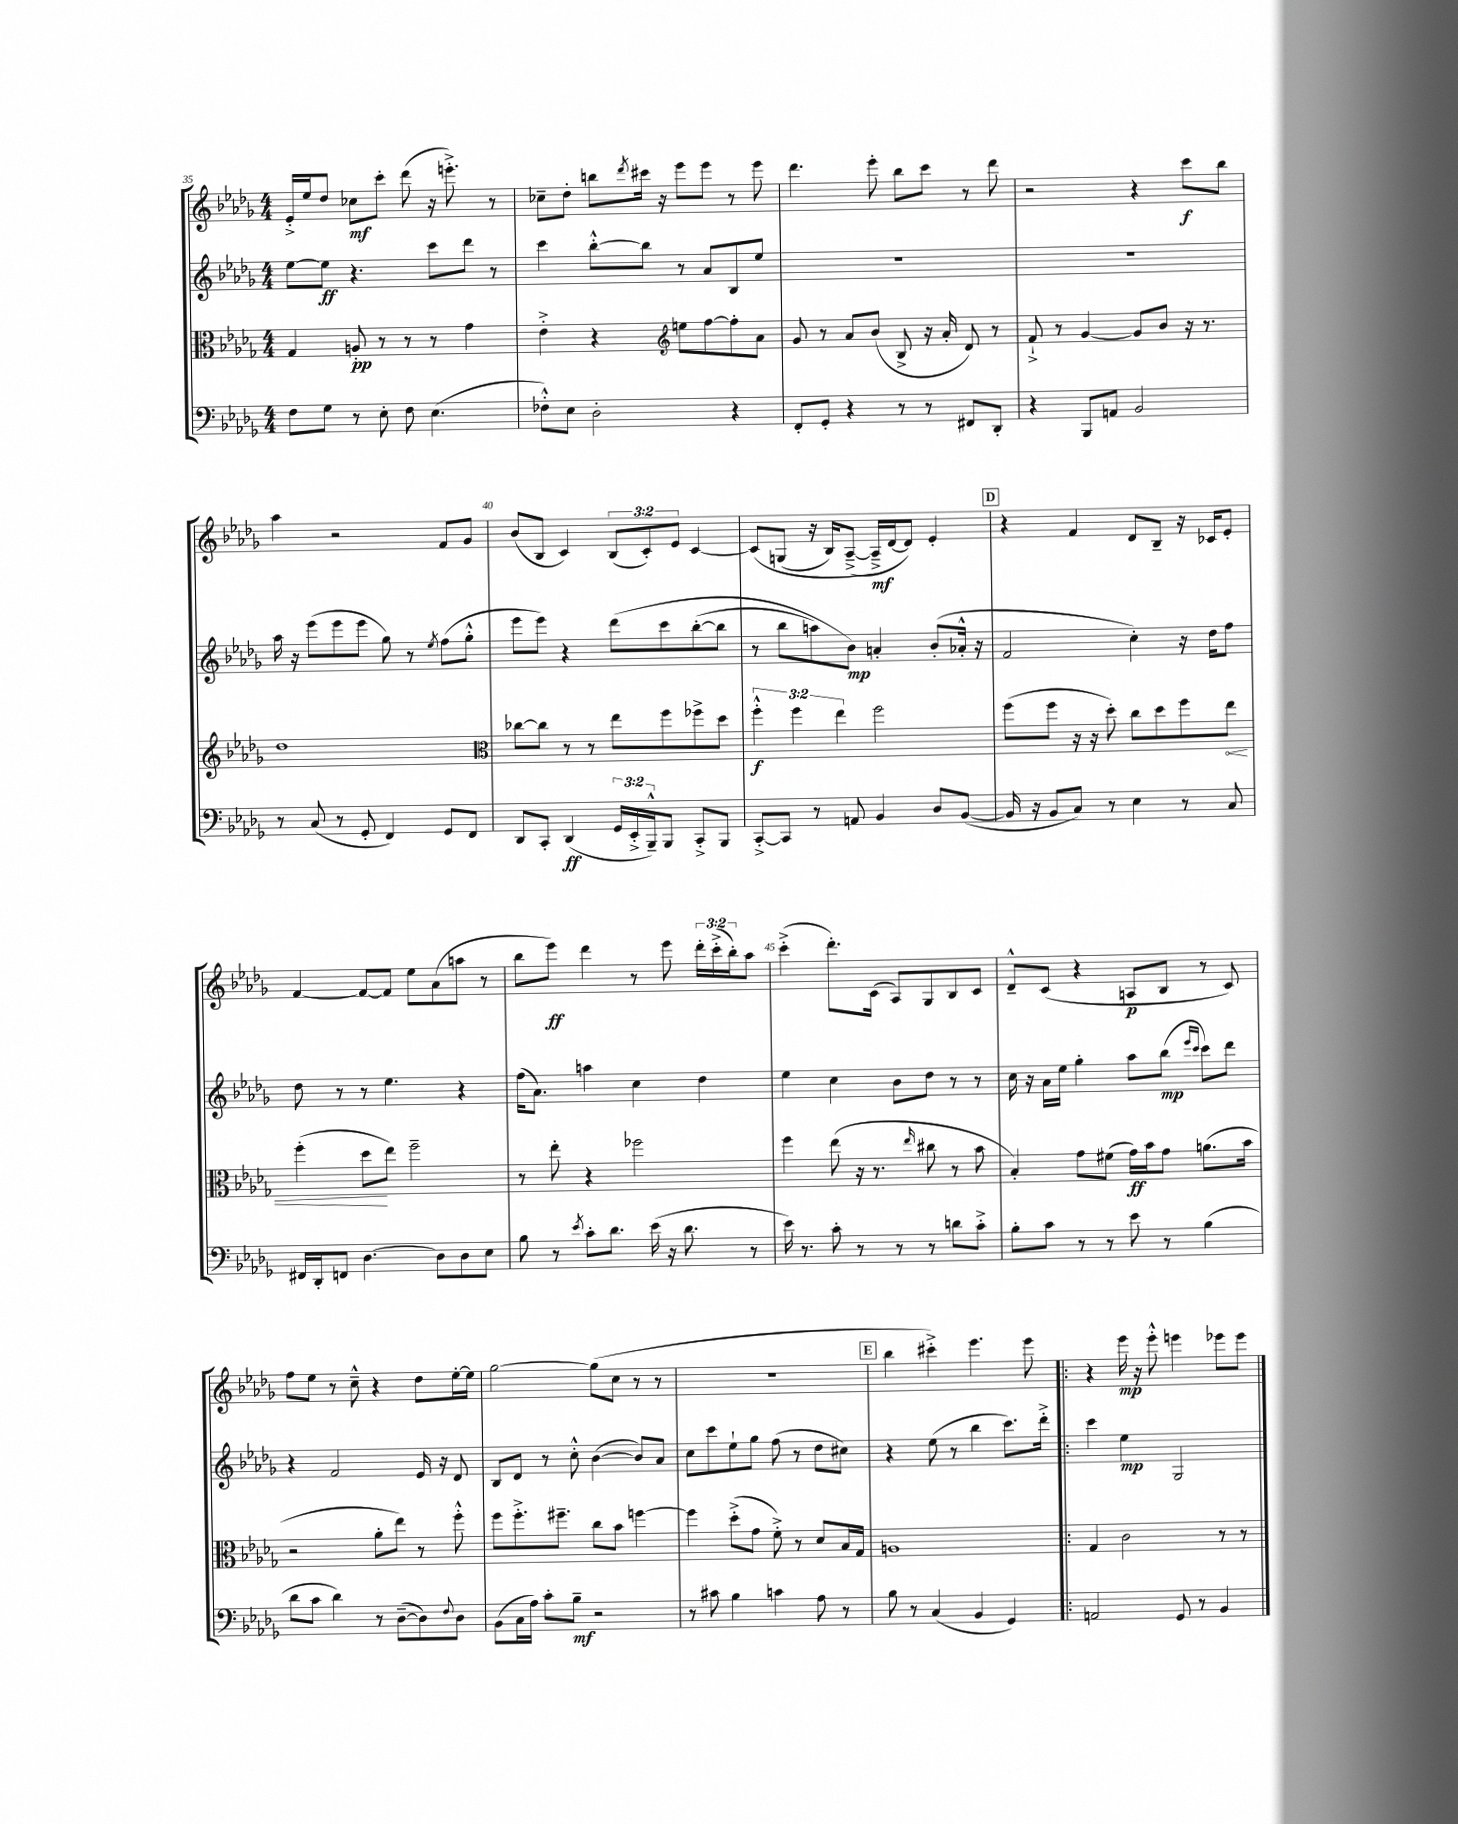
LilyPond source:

<<
\new StaffGroup <<
\new Staff = "s0" {
    \clef treble \key des \major \numericTimeSignature \time 4/4 \override Staff.TupletNumber.text = #tuplet-number::calc-fraction-text
    ees'16-.-> ees''16 des''8 ces''8\mf c'''8-. des'''8( r16 e'''8.-.->) r8 |
    ces''8-- des''8-. b''8 \acciaccatura { des'''8 } cis'''16 r16 ees'''8 ees'''8 r8 ees'''8 |
    des'''4. ees'''8-. bes''8 c'''8 r8 des'''8 |
    r2 r4 c'''8\f bes''8 |
    aes''4 r2 f'8 ges'8 |
    bes'8( bes8 c'4) \tuplet 3/2 { bes8( c'8-.) ees'8 } c'4~ |
    c'8\( g8( r16 bes16) aes8~--->( aes16--->\mf\) des'16~ des'8) ees'4-. |
    \mark \markup { \box "D" } r4 f'4 des'8 bes8-- r16 ces'16 ees'8-. |
    f'4~ f'8~ f'8 ees''8 aes'8( a''8 r8 |
    bes''8 ees'''8\ff) des'''4 r8 ees'''8 \tuplet 3/2 { des'''16-. c'''16-.->( bes''16-.) } aes''8 |
    c'''4-.->( des'''8.-.) c'16( aes8) ges8 bes8 c'8 |
    des'8---^ c'8( r4 a8\p bes8 r8 c'8) |
    f''8 ees''8 r8 c''8---^ r4 des''8 ees''16~-. ees''16 |
    ges''2~ ges''8( c''8 r8 r8 |
    R1 |
    \mark \markup { \box "E" } bes''4 cis'''4-.->) ees'''4. ees'''8 |
    \bar ".|:" r4 ees'''16\mp r16 ees'''8-.-^ e'''4 ees'''8 ees'''8 \bar "|." |
}
\new Staff = "s1" {
    \clef treble \key des \major \numericTimeSignature \time 4/4
    ees''8~ ees''8\ff r4. c'''8 des'''8 r8 |
    c'''4 bes''8~-.-^ bes''8 r8 aes'8 bes8 ees''8 |
    R1 |
    R1 |
    aes''16 r16 ees'''8( ees'''8 ees'''8 ges''8) r8 \acciaccatura { ees''8 } f''8( ges''8-.-^ |
    ees'''8 ees'''8) r4 des'''8\( c'''8 bes''8~-.( bes''8 |
    r8 bes''8 a''8) bes'8\mp\) a'4-. bes'8-.( aes'16-.-^ r16 |
    \mark \markup { \box "D" } f'2 c''4-.) r16 des''16 f''8 |
    des''8 r8 r8 ees''4. r4 |
    f''16( aes'8.) a''4 c''4 des''4 |
    ees''4 c''4 bes'8 des''8 r8 r8 |
    c''16 r16 aes'16 ees''16 ges''4-. aes''8 bes''8\mp( \grace { ees'''16 c'''16 } c'''8) des'''8 |
    r4 f'2 ees'16 r16 des'8 |
    bes8 des'8 r8 c''8-.-^ bes'4~( bes'8) aes'8 |
    c''8 c'''8 ees''8-! ges''8 f''8( r8 des''8 cis''8) |
    \mark \markup { \box "E" } r4 ees''8( r8 bes''4 c'''8.) des'''16-.-> |
    \bar ".|:" c'''4 ees''4\mp ges2 \bar "|." |
}
\new Staff = "s2" {
    \clef alto \key des \major \numericTimeSignature \time 4/4 \override Staff.TupletNumber.text = #tuplet-number::calc-fraction-text
    ges4 a8-.\pp r8 r8 r8 ges'4 |
    ees'4-.-> r4 \clef treble e''8 f''8~ f''8-. aes'8 |
    ges'8 r8 aes'8 bes'8( bes8-> r16 aes'16-. des'8) r8 |
    f'8-!-> r8 ges'4~ ges'8 bes'8 r16 r8. |
    des''1 |
    \clef alto ces''8~ ces''8 r8 r8 ees''8 f''8 fes''8-> des''8 |
    \tuplet 3/2 { f''4-.-^\f f''4 ees''4 } f''2 |
    \mark \markup { \box "D" } f''8( f''8 r16 r16 des''8-.) c''8 des''8 f''8 \once \override Hairpin.circled-tip = ##t ees''8\< |
    f''4-.( des''8\! ees''8) f''2-- |
    r8 ees''8-. r4 fes''2 |
    f''4 ees''8( r16 r8. \grace { ees''16 } cis''8 r8 bes'8 |
    bes4-.) ges'8 fis'8( ges'16\ff) bes'16 ges'8 a'8.( bes'16 |
    r2 aes'8-. ees''8) r8 f''8-.-^ |
    f''8 f''8.-.-> fis''8.-- c''8 bes'8 f''4~ |
    f''4 des''8-.->( ges'8 f'8-.->) r8 des'8 bes16 ges16 |
    \mark \markup { \box "E" } a1 |
    \bar ".|:" ges4 c'2 r8 r8 \bar "|." |
}
\new Staff = "s3" {
    \clef bass \key des \major \numericTimeSignature \time 4/4 \override Staff.TupletNumber.text = #tuplet-number::calc-fraction-text
    f8 ges8 r8 ees8-. f8 ees4.( |
    fes8-.-^) ees8 des2-. r4 |
    f,8-. ges,8-. r4 r8 r8 fis,8 des,8-. |
    r4 bes,,8 a,8 bes,2 |
    r8 c8( r8 ges,8-. f,4) ges,8 f,8 |
    des,8 c,8-. des,4\ff( \tuplet 3/2 { ges,16 ees,16-.-> bes,,16---^) } bes,,8 c,8-.-> bes,,8 |
    c,8~-.-> c,8 r8 a,8 bes,4 des8 bes,8~( |
    \mark \markup { \box "D" } bes,16 r16 bes,8 c8) r8 ees4 r8 c8 |
    fis,16 des,16-. f,8 des4.~ des8 des8 ees8 |
    bes8 r8 \acciaccatura { ees'8 } c'8-. des'8. ees'16( r16 des'8. r8 |
    ees'16) r8. c'8-. r8 r8 r8 d'8 c'8-.-> |
    bes8-. c'8 r8 r8 ees'8 r8 bes4( |
    des'8 c'8 des'4) r8 des8~--( des8) \appoggiatura { f8 } des8 |
    bes,8( c16 aes16) c'8-. bes8--\mf r2 |
    r8 cis'8 bes4 c'4 aes8 r8 |
    \mark \markup { \box "E" } bes8 r8 c4( bes,4 ges,4) |
    \bar ".|:" a,2 ges,8 r8 bes,4 \bar "|." |
}
>>
>>
\layout { \context { \Score currentBarNumber = #35 \override BarNumber.break-visibility = ##(#f #t #t) barNumberVisibility = #(every-nth-bar-number-visible 5) } }
